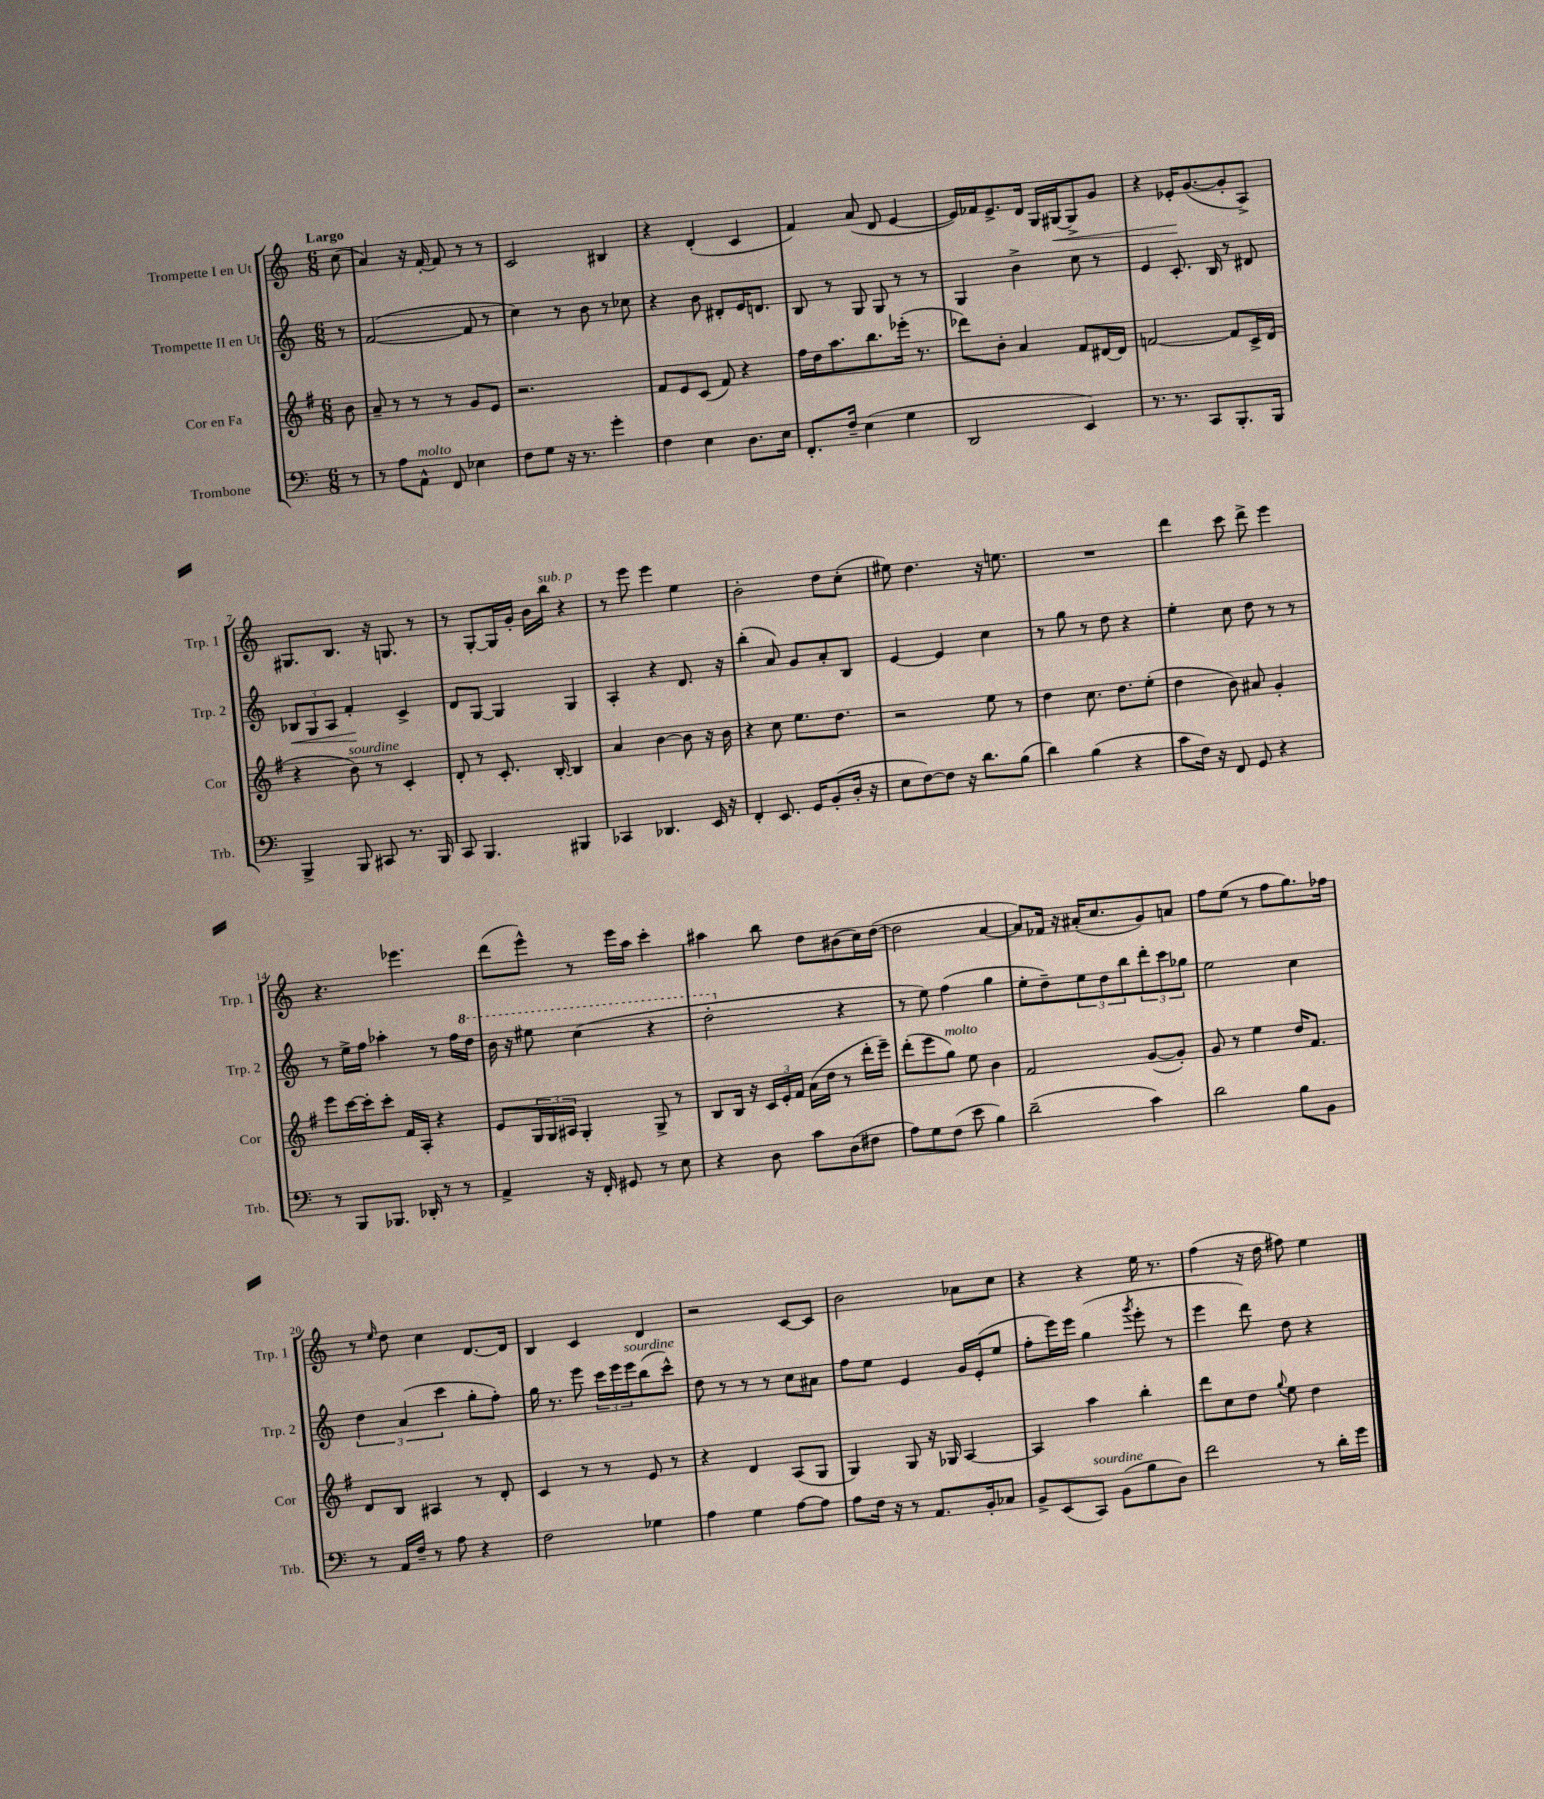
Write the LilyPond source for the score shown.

<<
\new StaffGroup <<
\new Staff = "s0" \with { instrumentName = "Trompette I en Ut" shortInstrumentName = "Trp. 1" } {
    \clef treble \key c \major \numericTimeSignature \time 6/8 \partial 8 \tempo "Largo"
    c''8( |
    a'4) r16 f'16~-. f'8 r8 r8 |
    c'2 bis4 |
    r4 d'4-.( c'4 |
    f'4) a'8( d'8 e'4~ |
    e'16) fes'16 e'8.-> d'16 g16 gis16~\< gis8-> g'8 |
    r4 ees'16-.\! g'8.~( g'8-. a8->) |
    gis8. b8. r16 g8. r8 |
    r8 g8~-. g16 g'16-. b'16 b''16^\markup { \italic "sub. p" } r4 |
    r8 e'''8 e'''4 e''4 |
    b'2-. d''8 c''8-.( |
    eis''8) d''4. r16 e''8. |
    R2. |
    d'''4 c'''8 d'''8-> e'''4 |
    r4. ees'''4. |
    d'''8( e'''8-^) r8 e'''16 a''16 c'''4-. |
    ais''4 b''8 d''8 bis'8( c''16) d''16~( |
    d''2 a'4~ |
    a'8) fes'16 r16 ais'16-.( c''8. g'8) a'8 |
    f''8 e''8( r8 f''8 g''8.) fes''16 |
    r8 \grace { e''16 } d''8 c''4 d'8.~ d'16 |
    b4 c'4 d'4 |
    r2 c'8~ c'8 |
    b'2 aes'8 c''8 |
    r4 r4 e''16 r8. |
    f''4( r16 d''16 fis''8) e''4 \bar "|." |
}
\new Staff = "s1" \with { instrumentName = "Trompette II en Ut" shortInstrumentName = "Trp. 2" } {
    \clef treble \key c \major \numericTimeSignature \time 6/8 \partial 8
    r8 |
    f'2~( f'8 r8 |
    c''4) r8 b'8 r8 ces''8 |
    r4 b'8 dis'8-. e'16 d'8. |
    b8 r8 g8 g8 r8 r8 |
    g4 b'4-> c''8 r8 |
    e'4 c'8.-. b16 r8 dis'8 |
    \tuplet 3/2 { bes8\< g8 a8 } f'4-.\! c'4-> |
    d'8 g8~ g4 g4 |
    a4-. r4 d'8. r16 |
    b''4-.( a'8) g'8 a'8-. b8 |
    e'4~ e'4 c''4 |
    r8 g''8 r8 d''8 r4 |
    e''4-. c''8 d''8 r8 r8 |
    r8 e''16-> f''16 aes''4-. r8 f''16 \ottava #1 d'''16 |
    b''16 r16 eis'''8 c'''4( r4 |
    d'''2-. \ottava #0 r4 |
    r8 e''8) f''4( g''4 |
    e''8-. d''8--) \tuplet 3/2 { e''8 d''8 b''8 } \tuplet 3/2 { d'''8-. c'''8 ges''8 } |
    e''2 c''4 |
    \tuplet 3/2 { d''4 a'4( c'''4 } g''8-. f''8-.) |
    g''16 r8. e'''8 \tuplet 3/2 { c'''16 e'''16 e'''16^\markup { \italic "sourdine" } } b''8( c'''8-^) |
    d''8 r8 r8 r8 c''8 ais'8 |
    f''8 e''8 e'4 g'16 e'16-.( e''8 |
    f''8-. e'''16) e'''16 g''4( \acciaccatura { g'''8 } e'''8-. r8 |
    e'''4 d'''8) d''8 r4 \bar "|." |
}
\new Staff = "s2" \with { instrumentName = "Cor en Fa" shortInstrumentName = "Cor" } {
    \clef treble \key g \major \numericTimeSignature \time 6/8 \partial 8
    b'8 |
    a'8-- r8 r8 r8 g'8 e'8 |
    r2. |
    fis'8 e'8 c'8( fis'8) r4 |
    fis''16 d''16 a''8. b''8. ees'''16-.( r8. |
    des'''8) b'8-. a'4 fis'8 dis'16~ dis'16 |
    f'2~ f'8 c'16-> d'16( |
    r4 b'8^\markup { \italic "sourdine" }) r8 c'4-. |
    d'8-. r8 c'8.-. b16~-. b4 |
    a'4 b'4~ b'8 r16 b'16 |
    r4 c''8 e''8. d''8. |
    r2 e''8 r8 |
    d''4 c''8. d''8. e''8-.( |
    d''4 b'8) ais'8 g'4-. |
    e'''8 c'''16~ c'''16-. c'''8-. fis'16 a16-. r4 |
    e'8 \tuplet 3/2 { g16 g16 ais16 } g4-. g8-> r8 |
    b8 b16 r16 \tuplet 3/2 { c'16 e'16-. fis'16 } a'16( d''16 r8 d'''16-. e'''16--) |
    d'''8-.( e'''8 g''8^\markup { \italic "molto" }) e''8 b'4 |
    fis'2 g'8~( g'8-.) |
    g'8 r8 e''4 d''16 fis'8. |
    d'8 b8 ais4 r8 d'8-. |
    c'4 r8 r8 e'8 r8 |
    r4 d'4 a8( g8 |
    g4) g8 r16 ges16 a4~ |
    a4 a''4 b''4-. |
    d'''8 c''8 d''8 \appoggiatura { g''8 } e''8 d''4 \bar "|." |
}
\new Staff = "s3" \with { instrumentName = "Trombone" shortInstrumentName = "Trb." } {
    \clef bass \key c \major \numericTimeSignature \time 6/8 \partial 8
    r8 |
    r8 a8 a,8-^^\markup { \italic "molto" } f,8 ees4 |
    f8 g8 r16 r8. g'4-. |
    f4 e4 d8. e16 |
    f,8.-. f16-- e4( g4 |
    d,2 e,4) |
    r8. r8. c,8 b,,8.-. b,,16 |
    b,,4-> b,,8 cis,8 r8. b,,16 |
    c,8 b,,4. bis,,4 |
    ces,4 des,4. e,16 r16 |
    f,4-. e,8. g,16 b,8-.( d16-. r16 |
    e8 f8~) f8 r16 d'8. b8( |
    d'4) b4( r4 |
    c'8 f16) r16 f,8 g,8 r4 |
    r8 b,,8 bes,,8. des,16-. r8 r8 |
    a,4-> r16 f,16-. gis,8 r8 e8 |
    r4 d8 c'8 d8( fis8 |
    a8) g8 f8( e'8 b4) |
    d'2--( c'4) |
    d'2 b8 b,8 |
    r8 a,16 f16-- r8 a8 r4 |
    f2 ges4 |
    a4 g4 a8~ a8 |
    a8 f16 r16 r8 a,8. b,16-. ces8 |
    b,8-> e,8( c,8^\markup { \italic "sourdine" }) b,8( b8 d8) |
    f'2 r8 d'16-. g'16 \bar "|." |
}
>>
>>
